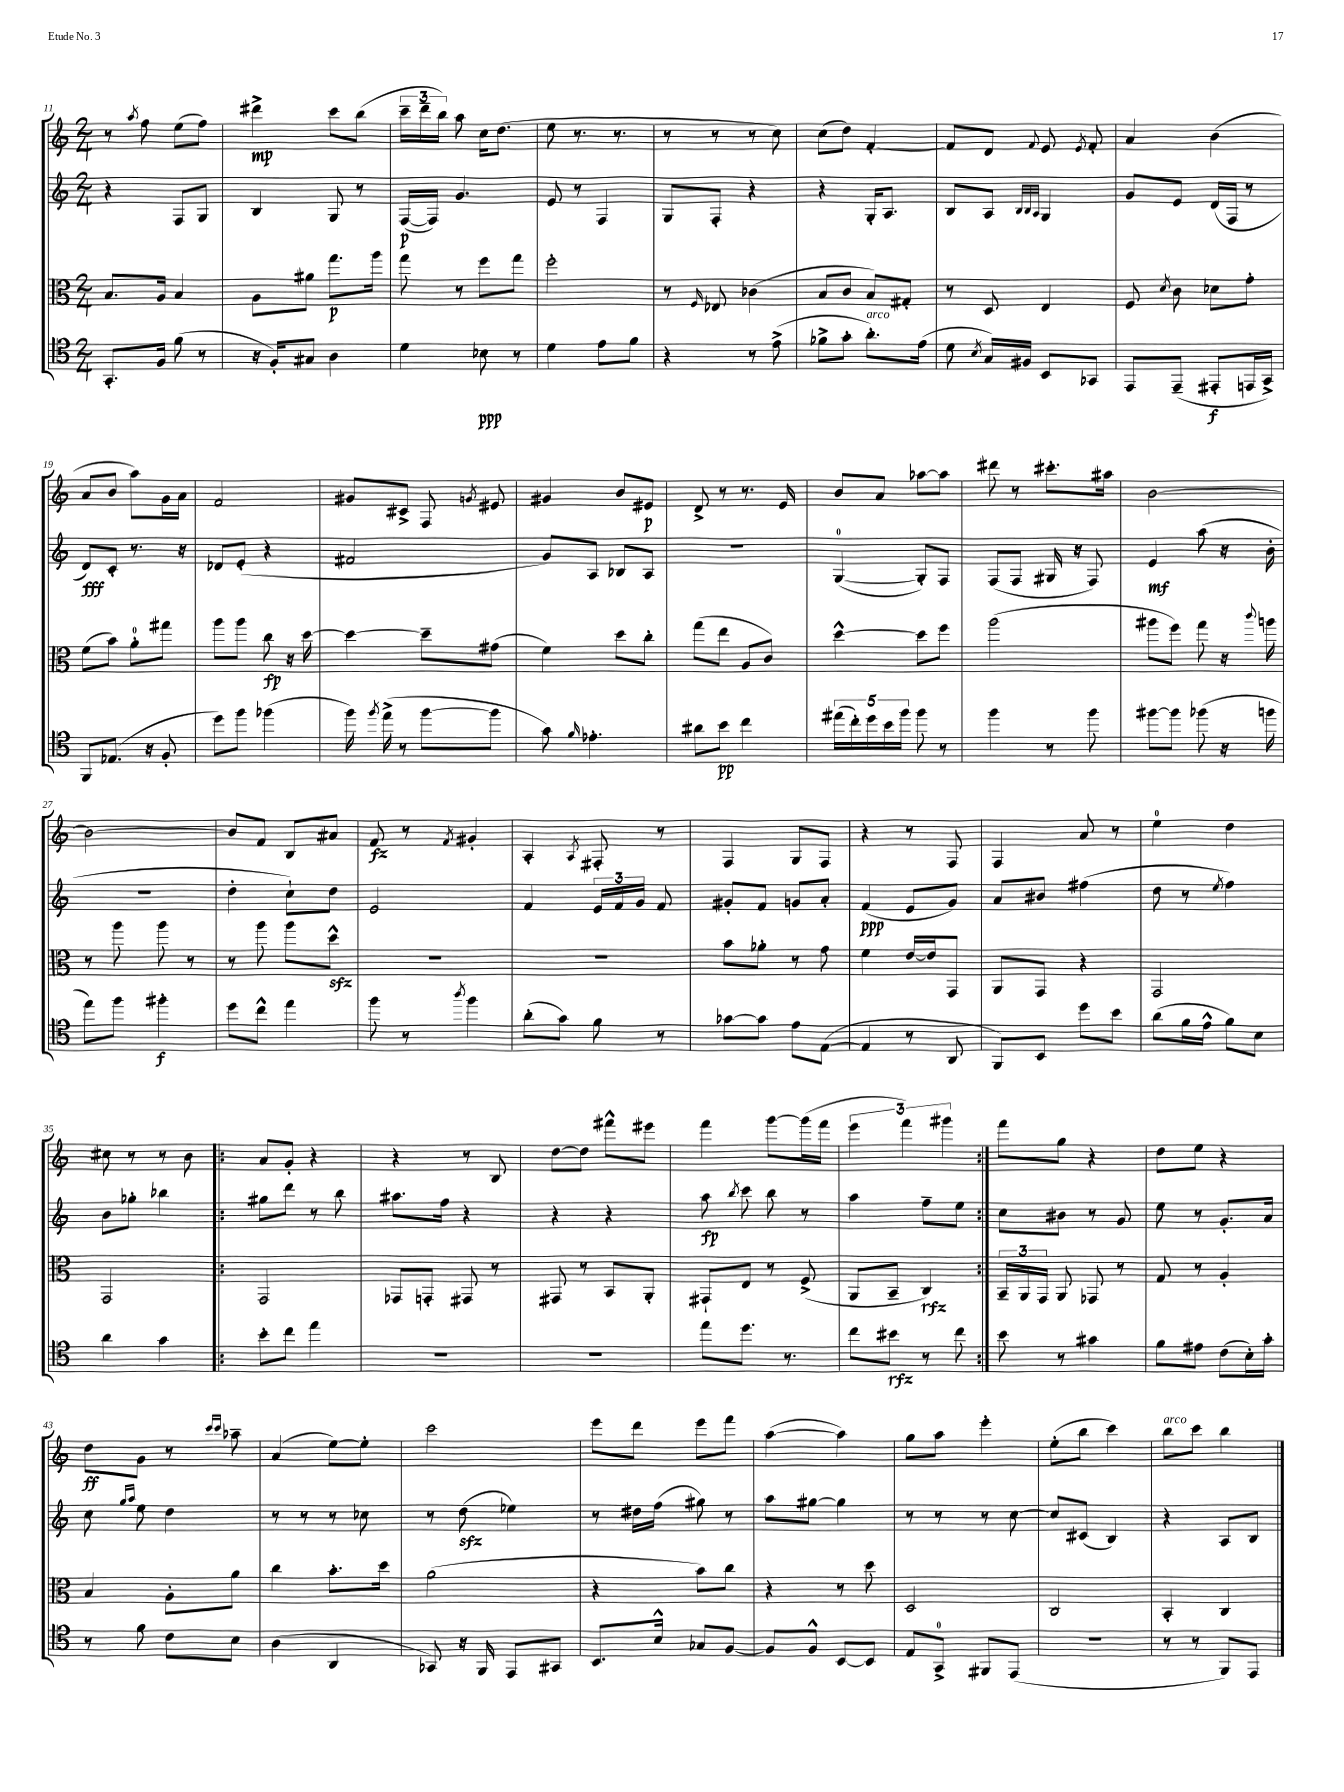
<<
\new StaffGroup <<
\new Staff = "s0" {
    \clef treble \key c \major \numericTimeSignature \time 2/4
    \autoBeamOff r8 \acciaccatura { a''8 } f''8 e''8[( f''8]) |
    dis'''4->\mp c'''8[ b''8]( |
    \tuplet 3/2 { c'''16[-- d'''16-- b''16]) } a''8 c''16[ d''8.]( |
    e''8 r8. r8. |
    r8 r8 r8 c''8) |
    c''8[( d''8]) f'4~-. |
    f'8[ d'8] \appoggiatura { f'8 } e'8 \acciaccatura { e'8 } f'8-. |
    a'4 b'4( |
    a'8[ b'8] a''8[) g'16 a'16] |
    f'2 |
    gis'8[ cis'8]-> f8 \acciaccatura { g'8 } eis'8 |
    gis'4 b'8[ eis'8]\p |
    d'8-> r8 r8. e'16 |
    b'8[ a'8] aes''8[~ aes''8] |
    dis'''8 r8 cis'''8.[-. ais''16] |
    b'2~ |
    b'2~ |
    b'8[ f'8] b8[ ais'8] |
    f'8\fz r8 \acciaccatura { f'8 } gis'4-. |
    a4-. \acciaccatura { a8 } fis8-. r8 |
    f4 g8[ f8] |
    r4 r8 f8 |
    f4 a'8 r8 |
    e''4-0 d''4 |
    cis''8 r8 r8 b'8 |
    \repeat volta 2 { a'8[ g'8]-. r4 |
    r4 r8 b8 |
    d''8[~ d''8] fis'''8[-^ eis'''8] |
    f'''4 g'''8[~ g'''16( f'''16] |
    \tuplet 3/2 { e'''4 f'''4) gis'''4 } | }
    f'''8[ g''8] r4 |
    d''8[ e''8] r4 |
    d''8[\ff g'8] r8 \grace { c'''16[ c'''16] } aes''8-- |
    a'4( e''8[~) e''8]-. |
    c'''2 |
    e'''8[ d'''8] e'''8[ f'''8] |
    a''4~( a''4) |
    g''8[ a''8] e'''4-. |
    e''8[-.( b''8] c'''4) |
    b''8[^\markup { \italic "arco" } c'''8] b''4 \bar "|." |
}
\new Staff = "s1" {
    \clef treble \key c \major \numericTimeSignature \time 2/4
    \autoBeamOff r4 f8[ g8] |
    b4 g8 r8 |
    f16[~\p( f16]) g'4. |
    e'8 r8 f4 |
    g8[ f8]-. r4 |
    r4 g16[-. a8.] |
    b8[ a8] \grace { b32[ b32 a32] } g4 |
    g'8[ e'8] d'16[( f16] r8 |
    d'8[\fff) c'8]-. r8. r16 |
    des'8[ e'8]-.( r4 |
    fis'2 |
    g'8[) a8] bes8[ a8] |
    R2 |
    g4-0~( g8[-.) f8] |
    f8[( f8] gis16 r16 f8) |
    e'4\mf a''8( r16 b'16-. |
    R2 |
    d''4-. c''8[-!) d''8] |
    e'2 |
    f'4 \tuplet 3/2 { e'16[ f'16 g'16] } f'8 |
    gis'8[-. f'8] g'8[ a'8]-. |
    f'4\ppp( e'8[ g'8]) |
    a'8[ bis'8] fis''4( |
    d''8 r8 \acciaccatura { e''8 } f''4) |
    b'8[ ges''8]-. bes''4 |
    \repeat volta 2 { gis''8[ d'''8] r8 b''8 |
    ais''8.[ f''16] r4 |
    r4 r4 |
    a''8\fp \acciaccatura { b''8 } c'''8 b''8 r8 |
    a''4 f''8[-- e''8] | }
    c''8[ bis'8] r8 g'8 |
    e''8 r8 g'8.[-. a'16] |
    c''8 \grace { g''16[ a''16] } e''8 d''4 |
    r8 r8 r8 ces''8 |
    r8 d''8\sfz( ees''4) |
    r8 dis''16[ f''16]( gis''8) r8 |
    a''8[ gis''8]~ gis''4 |
    r8 r8 r8 c''8~ |
    c''8[ cis'8]( b4) |
    r4 a8[ b8] \bar "|." |
}
\new Staff = "s2" {
    \clef alto \key c \major \numericTimeSignature \time 2/4
    \autoBeamOff b8.[ a16] b4 |
    a8[ ais'8] g''8.[\p a''16] |
    g''8 r8 f''8[ g''8] |
    f''2-. |
    r8 \grace { f16 } ees8 ces'4( |
    b8[ c'8] b8[) gis8]-. |
    r8 d8 e4 |
    f8 \acciaccatura { d'8 } c'8 des'8[ g'8]-. |
    f'8[( b'8]) a'8[-0-. gis''8] |
    a''8[ a''8] c''8\fp r16 d''16~ |
    d''4~ d''8[-- gis'8]( |
    f'4) d''8[ c''8]-. |
    g''8[( e''8] a8[ c'8]) |
    d''4~-^ d''8[ f''8] |
    a''2( |
    ais''8[ f''8]) g''8 r16 \appoggiatura { c'''8 } a''16 |
    r8 a''8 a''8 r8 |
    r8 a''8 a''8[ d''8]-^\sfz |
    R2 |
    R2 |
    b'8[ aes'8]-. r8 g'8 |
    f'4 e'16[~ e'16 g,8] |
    a,8[ g,8] r4 |
    g,2 |
    g,2 |
    \repeat volta 2 { g,2 |
    ges,8[ g,8]-. gis,8 r8 |
    gis,8 r8 b,8[ a,8]-. |
    gis,8[-! e8] r8 f8->( |
    a,8[ b,8]-- c4\rfz) | }
    \tuplet 3/2 { b,16[-- a,16 g,16] } a,8 ges,8 r8 |
    g8 r8 a4-. |
    b4 a8[-. a'8] |
    c''4 b'8.[-. d''16] |
    a'2( |
    r4 b'8[) c''8] |
    r4 r8 d''8 |
    d2 |
    c2 |
    b,4-. c4 \bar "|." |
}
\new Staff = "s3" {
    \clef tenor \key c \major \numericTimeSignature \time 2/4
    \autoBeamOff g,8.[-. f16] f'8( r8 |
    r16 f16[-.) gis8] a4 |
    d'4 bes8\ppp r8 |
    d'4 e'8[ f'8] |
    r4 r8 e'8->( |
    fes'8[-> g'8]-. a'8.[-.^\markup { \italic "arco" }) e'16]( |
    d'8 \acciaccatura { b8 } g16[) fis16] b,8[ ges,8] |
    e,8[ e,8]--( eis,8[-.\f e,16 g,16]->) |
    f,8[ ees8.]( r16 f8-. |
    d''8[) f''8] fes''4( |
    f''16) \acciaccatura { f''8 } e''16->( r8 f''8[~ f''8] |
    g'8) \grace { f'16 } ees'4.-. |
    ais'8[ b'8]\pp c''4 |
    \tuplet 5/4 { eis''16[( c''16-.) d''16 b'16 f''16] } f''8 r8 |
    f''4 r8 f''8 |
    fis''8[~ fis''8] fes''8( r16 f''16 |
    e''8[) f''8] fis''4-.\f |
    d''8[ c''8]-^ e''4 |
    f''8 r8 \acciaccatura { a''8 } f''4 |
    a'8[-.( g'8]) f'8 r8 |
    ges'8[~ ges'8] e'8[ e8]~( |
    e4 r8 a,8 |
    f,8[) b,8] d''8[ b'8] |
    a'8[( f'16 e'16]-^ f'8[) b8] |
    a'4 g'4 |
    \repeat volta 2 { b'8[-. c''8] e''4 |
    R2 |
    R2 |
    e''8[ d''8.] r8. |
    c''8[ bis'8]\rfz r8 c''8 | }
    b'8 r8 gis'4 |
    f'8[ eis'8] c'8[( b16-.) g'16]-. |
    r8 f'8 c'8[ b8] |
    a4( a,4 |
    ges,8) r16 f,16 e,8[ gis,8] |
    b,8.[ b16]-^ ges8[ f8]~ |
    f8[ f8]-^ b,8[~ b,8] |
    e8[ g,8]-0-> fis,8[ e,8]( |
    r2 |
    r8 r8 f,8[) e,8] \bar "|." |
}
>>
>>
\layout { \context { \Score currentBarNumber = #11 } }
